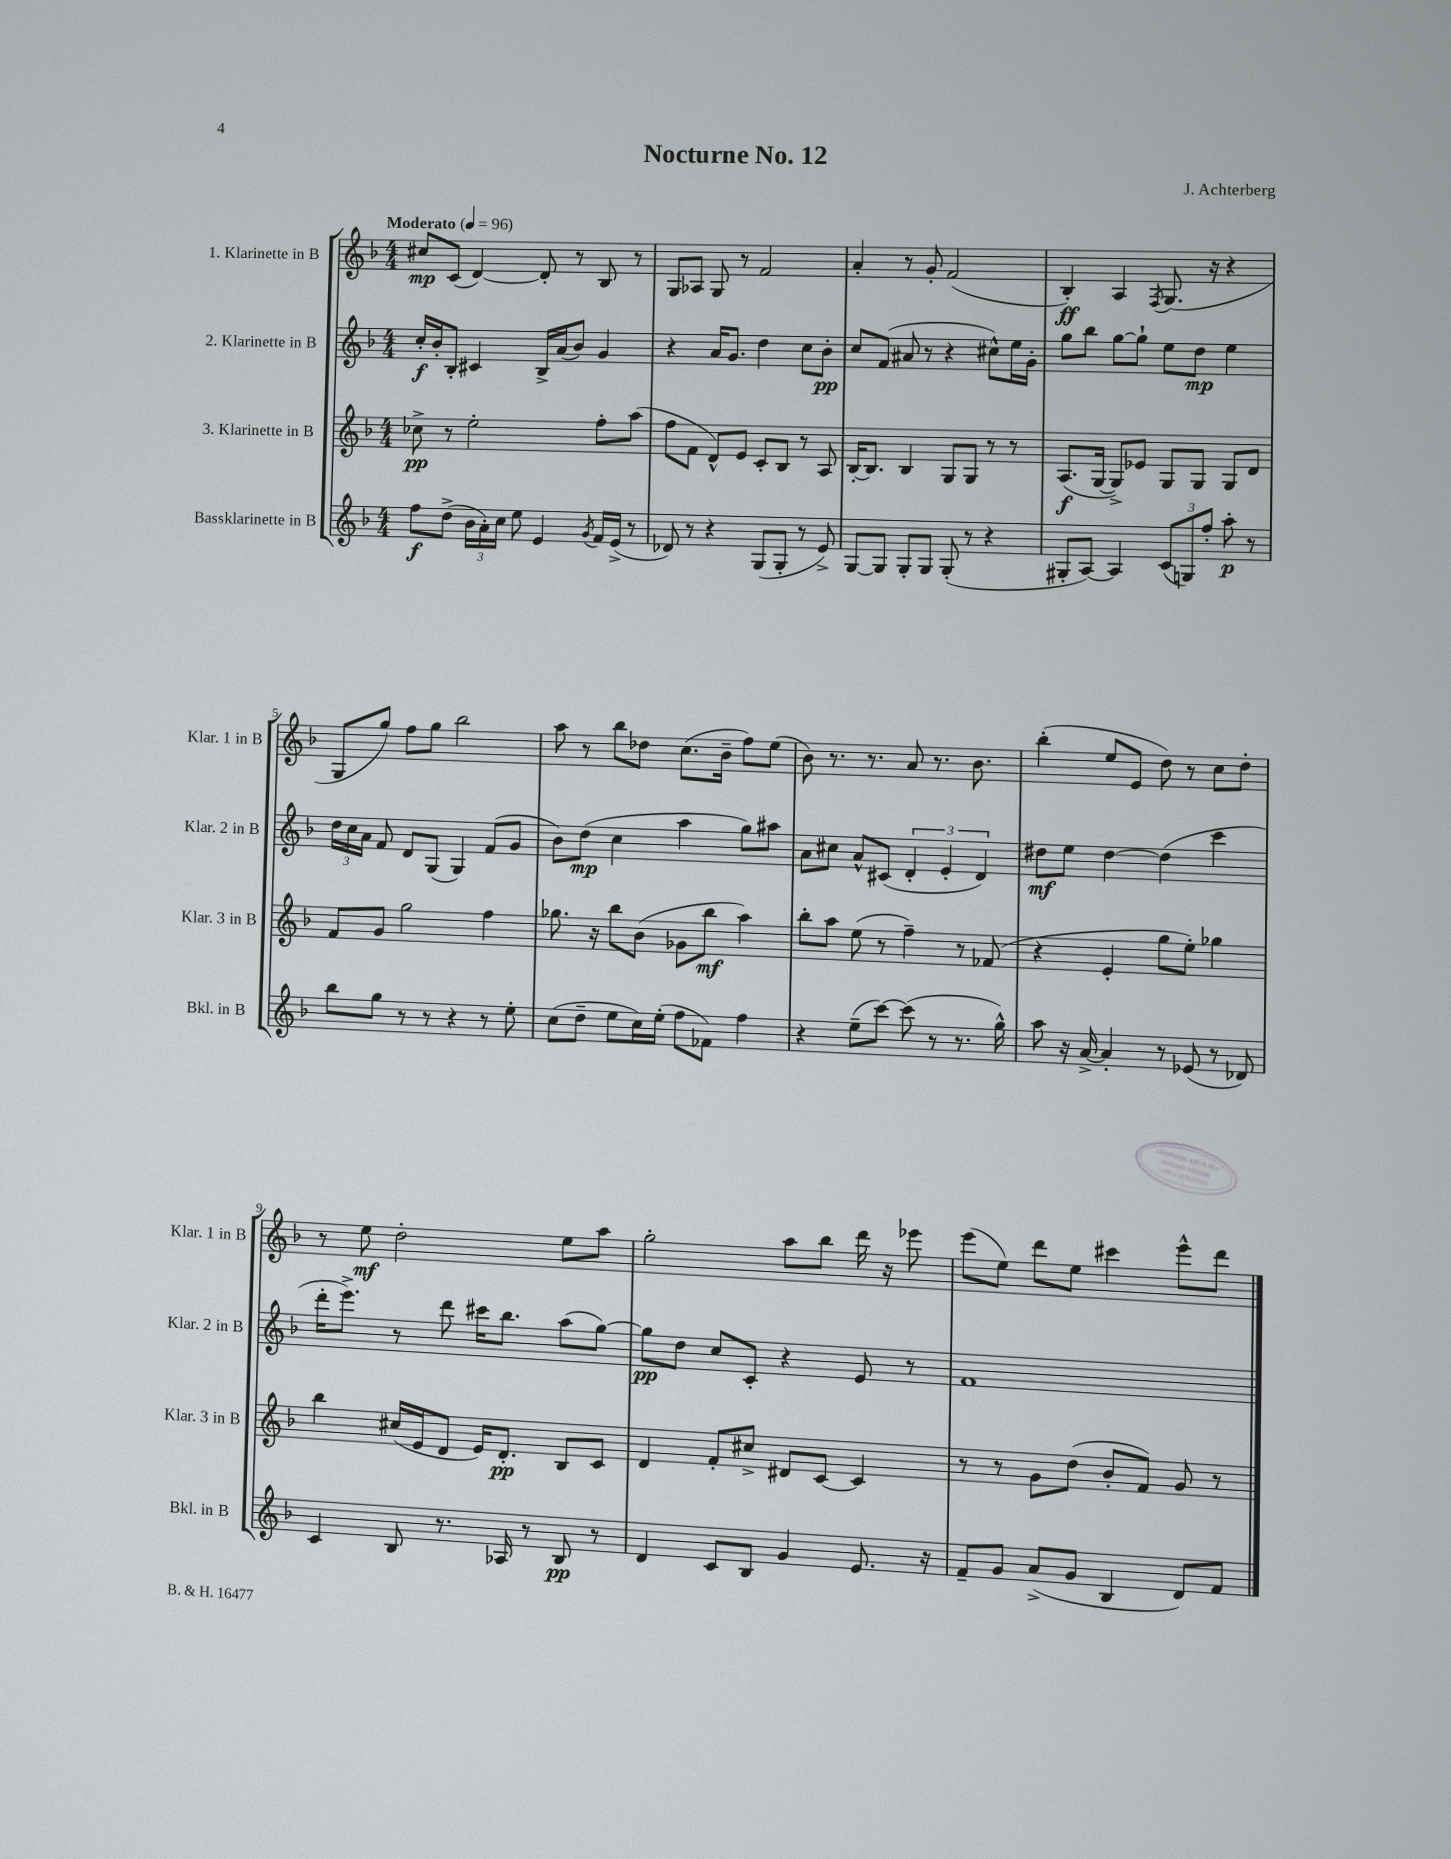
\header { title = "Nocturne No. 12" composer = "J. Achterberg" }
<<
\new StaffGroup <<
\new Staff = "s0" \with { instrumentName = "1. Klarinette in B" shortInstrumentName = "Klar. 1 in B" } {
    \clef treble \key f \major \numericTimeSignature \time 4/4 \tempo "Moderato" 4 = 96
    \autoBeamOff cis''8[\mp c'8]( d'4~) d'8-. r8 bes8 r8 |
    g8[ aes8] g8 r8 f'2 |
    a'4-. r8 g'8-. f'2( |
    bes4-.\ff) a4 \acciaccatura { f8 } g8.( r16 r4 |
    g8[ g''8]) f''8[ g''8] bes''2 |
    a''8 r8 bes''8[ des''8] c''8.[( bes'16]-- f''8[) e''8]( |
    bes'8) r8. r8. a'8 r8. bes'8. |
    bes''4-.( e''8[ e'8] d''8) r8 c''8[ d''8]-. |
    r8 e''8\mf d''2-. e''8[ a''8] |
    g''2-. a''8[ bes''8] d'''16 r16 ees'''8 |
    e'''8[( e''8]) d'''8[ e''8] cis'''4 e'''8[-^ d'''8] \bar "|." |
}
\new Staff = "s1" \with { instrumentName = "2. Klarinette in B" shortInstrumentName = "Klar. 2 in B" } {
    \clef treble \key f \major \numericTimeSignature \time 4/4
    \autoBeamOff c''16[-.\f bes'16-. bes8]-. cis'4 bes16[-> a'16( bes'8]) g'4 |
    r4 a'16[ g'8.] d''4 c''8[ bes'8]-.\pp |
    c''8[ f'8]( ais'8 r8 r4 cis''8[-^) e''16 g'16]-. |
    g''8[ bes''8] g''8[~ g''8]-! e''8[ d''8]\mp e''4 |
    \tuplet 3/2 { d''16[ c''16 a'16] } f'8 d'8[ g8]( g4) f'8[( g'8] |
    bes'8[) d''8]\mp( c''4 a''4 g''8[) ais''8] |
    a'8[ cis''8] a'8[-^ cis'8]( \tuplet 3/2 { d'4-. e'4-. d'4) } |
    dis''8[\mf e''8] dis''4~ dis''4( c'''4 |
    d'''16[-. e'''8.]->) r8 d'''8 cis'''16[ bes''8.] a''8[( g''8]~) |
    g''8[\pp d''8] c''8[ c'8]-. r4 e'8 r8 |
    f'1 \bar "|." |
}
\new Staff = "s2" \with { instrumentName = "3. Klarinette in B" shortInstrumentName = "Klar. 3 in B" } {
    \clef treble \key f \major \numericTimeSignature \time 4/4
    \autoBeamOff ces''8->\pp r8 e''2-. f''8[-. a''8]( |
    f''8[ f'8] d'8[-^) e'8] c'8[-. bes8] r8 a8 |
    bes16[~-. bes8.] bes4 g8[ g8] r8 r8 |
    a8.[\f( g16]~ g8[->) ees'8] g8[ g8] g8[ d'8] |
    f'8[ g'8] g''2 f''4 |
    ges''8. r16 bes''8[ bes'8]( ges'8[ bes''8]\mf a''4) |
    bes''8[-. a''8] e''8( r8 f''4--) r8 fes'8( |
    r4 e'4-. g''8[ e''8]-.) ges''4 |
    bes''4 cis''16[( e'16 d'8] e'16[) d'8.]-.\pp bes8[ c'8] |
    d'4 f'8[-. cis''8]-> dis'8[ c'8]~ c'4 |
    r8 r8 g'8[ d''8]( bes'8[-. f'8]) g'8 r8 \bar "|." |
}
\new Staff = "s3" \with { instrumentName = "Bassklarinette in B" shortInstrumentName = "Bkl. in B" } {
    \clef treble \key f \major \numericTimeSignature \time 4/4
    \autoBeamOff f''8[\f d''8]->( \tuplet 3/2 { bes'16[ a'16-.) c''16] } e''8 e'4 \acciaccatura { g'8 } f'16[ e'16]->( r8 |
    des'8) r8 r4 g8[( g8]-. r8 e'8->) |
    g8[~ g8] g8[-. g8] g8-.( r8 r4 |
    gis8[-. a8]~) a4 \tuplet 3/2 { c'8[( g8) f''8]-. } a''8-.\p r8 |
    bes''8[ g''8] r8 r8 r4 r8 e''8-. |
    c''8[( d''8]-- e''8[ c''16) e''16]-.( f''8[ fes'8]) f''4 |
    r4 e''8[--( c'''8]~) c'''8( r8 r8. g''16-^) |
    a''8 r16 a'16~-> a'4-. r8 ees'8( r8 des'8) |
    c'4 bes8 r8. aes16 r8 bes8\pp r8 |
    d'4 c'8[ bes8] g'4 e'8. r16 |
    f'8[-- g'8] a'8[->( g'8] bes4 d'8[) f'8] \bar "|." |
}
>>
>>
